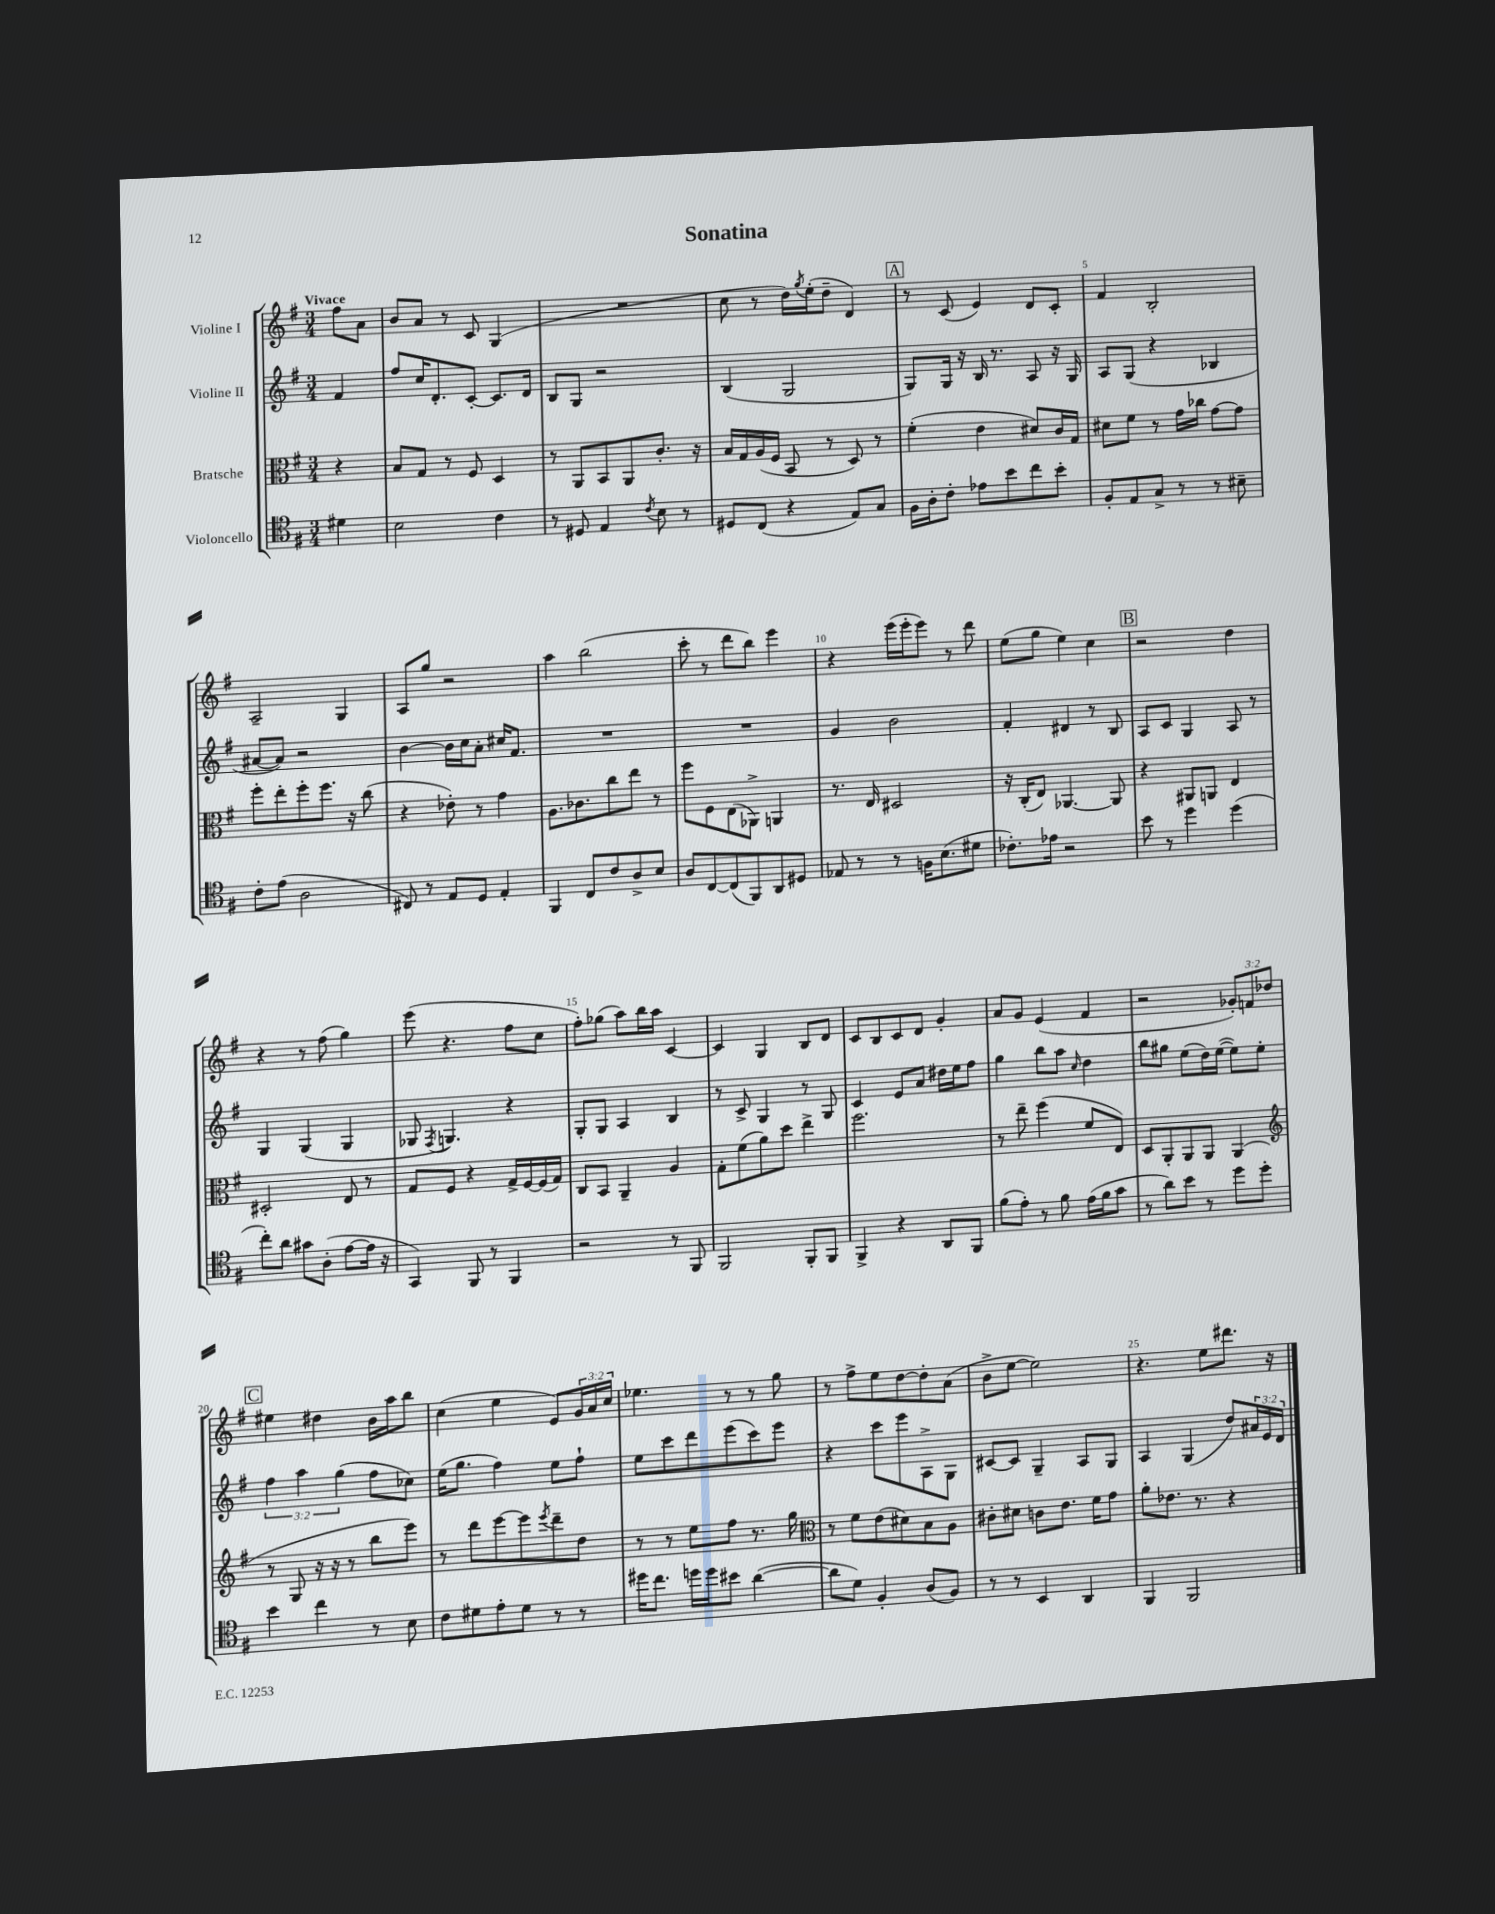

**kern	**kern	**kern	**kern
*staff4	*staff3	*staff2	*staff1
*clefC4	*clefC3	*clefG2	*clefG2
*k[f#]	*k[f#]	*k[f#]	*k[f#]
*M3/4	*M3/4	*M3/4	*M3/4
4d#	4r	4f#	8ff#
.	.	.	8a
=	=	=	=
2B	8B	8ff#	8b
.	8G	16cc	8a
.	.	8.d'	.
.	8r	.	8r
.	8F#	[8c'	8c
4c	4D	8.c]	(4G
.	.	16d	.
=	=	=	=
8r	8r	8B	2.r
8D#	8AA	8G	.
4E	8BB	2r	.
.	8AA	.	.
8qc	.	.	.
8B	8.c'	.	.
8r	.	.	.
.	16r	.	.
=	=	=	=
8D#	16B	(4B	8cc
.	16G	.	.
(8C	(16A	.	8r
.	16F#	.	.
4r	8BB	2G	16dd)
.	.	.	8qgg
.	.	.	(16ee'
.	8r	.	8dd~
8E)	8D)	.	4d)
8G	8r	.	.
=	=	=	=
16F#	(4f#'	8G)	8r
16A'	.	.	.
8c'	.	16G	(8c
.	.	16r	.
8e-	4e	16B	4e)
.	.	8.r	.
8b	.	.	.
8cc	8d#)	8A	8d
8b'	16c	16r	8c'
.	16G	16G	.
=	=	=	=
8F#'	8d#	8A	4f#
8E	8f#	(8G	.
8G^	8r	4r	2B'
8r	16g	.	.
.	16cc-	.	.
8r	[8g	4B-	.
8B#~	8g]	.	.
=	=	=	=
8c'	8ff#'	[8a#	2A~
(8e	8ee'	8a#])	.
2A	8ff#'	2r	.
.	8.ff#	.	.
.	.	.	4G
.	16r	.	.
.	(8cc	.	.
=	=	=	=
8C#)	4r	[4b	8A
8r	.	.	8gg
8E	8e-')	16b]	2r
.	.	16cc	.
8D	8r	8a'	.
4E'	4g	16cc#	.
.	.	8.f#	.
=	=	=	=
4FF#	8.A	2.r	4aa
.	8.c-	.	.
8C	.	.	(2bb
8c	8cc	.	.
8A^	8ee	.	.
8B	8r	.	.
=	=	=	=
8A	8ff#	2.r	8ccc'
[8C	8F#	.	8r
(8C]	(8E	.	8ddd
8FF#)	8AA-^)	.	8bb)
8AA	4AA	.	4eee
8D#	.	.	.
=	=	=	=
8E-	8.r	4g	4r
8r	.	.	.
.	16E	.	.
8r	2D#	2b	(16eee
.	.	.	16eee'
16F	.	.	8eee)
(8.B	.	.	.
.	.	.	8r
8d#	.	.	8ddd
=	=	=	=
8.c-')	16r	4f#'	(8ee
.	(16C'	.	.
.	8E)	.	8gg
16e-	.	.	.
2r	[4.AA-	4d#	4ee)
.	.	8r	4cc
.	8AA-]	8B	.
=	=	=	=
8b	4r	8A	2r
8r	.	8c	.
4dd	8AA#	4G	.
.	8AA	.	.
(4dd	4E	8A	4dd
.	.	8r	.
=	=	=	=
8cc')	2D#'	4G	4r
8a	.	.	.
8g#	.	(4G	8r
(8A'	.	.	(8ff#
[8e	8E	4G	4gg)
16e]	8r	.	.
16r	.	.	.
=	=	=	=
4GG)	8G	8G-	(8eee
.	.	8qF#	.
.	8F#	4.G)	4.r
8FF#	4r	.	.
8r	.	.	.
4FF#	16G^	4r	8ff#
.	[16F#	.	.
.	(16F#]	.	8cc
.	16G)	.	.
=	=	=	=
2r	8C	8G'	8ff#')
.	8BB	8G	(8gg-
.	4AA~	4A	8aa)
.	.	.	16bb
.	.	.	16aa
8r	4A	4B	[4c
8FF#	.	.	.
=	=	=	=
2FF#	8G'	8r	4c]
.	(8f#	8c^	.
.	8a)	4G	4G
.	8dd	.	.
8FF#'	4ee^	8r	8B
8FF#	.	8G	8d
=	=	=	=
4FF#^	2.ff#	4c	8c
.	.	.	8B
4r	.	8e	8c
.	.	8a	8d
8AA	.	16dd#	4g'
.	.	16ee	.
8FF#	.	8ff#	.
=	=	=	=
(8f#	8r	4gg	8a
8e')	8ee~	.	8g
8r	(4ff#	8bb	(4e
8f#	.	8aa	.
.	.	16qqcc	.
(16e	8f#	4dd	4f#
16f#	.	.	.
8g	8E)	.	.
=	=	=	=
8r	8D	8bb	2r
8a)	8AA'	8gg#	.
8b	8AA	(8ee	.
8r	8AA	16dd)	.
.	.	([16ee	.
8dd	(4AA	8ee])	12g-')
.	.	.	12f
8dd'	.	8ee'	.
.	.	.	12dd-
=	=	=	=
*	*clefG2	*	*
4b	8r	6ff#	4ee#
.	8G	.	.
.	.	6aa	.
4cc	16r	.	4dd#
.	16r	.	.
.	.	(6gg	.
.	8r	.	.
8r	8bb	8ff#	16b
.	.	.	16aa
8B	8eee)	8cc-)	8bb
=	=	=	=
8c	8r	(16ee	(4cc
.	.	8.gg	.
8d#	8ddd	.	.
8e'	[8eee	4ff#)	4ee
8d#	8eee]	.	.
.	8qeee	.	.
8r	8ddd~	8ee	8e)
8r	8dd	8ff#`	24g
.	.	.	24a
.	.	.	24cc
=	=	=	=
16dd#	8r	8ee	4.ee-
8.cc	.	.	.
.	8r	8ccc	.
16dd	8ee	8ddd	.
16dd	.	.	.
8b#	8ff#	(8eee	8r
([4a	8.r	8ccc)	8r
.	.	8eee	8gg
.	16gg	.	.
=	=	=	=
*	*clefC3	*	*
8a]	8r	4r	8r
8d)	8f#	.	8ff#^
4F#'	(8e	8ccc	8ee
.	8d#)	8eee	[8dd
(8A	8B	8A^	8dd']
8F#)	8A	8G	(8a
=	=	=	=
8r	8c#'	[8c#	8b^
8r	8d#	8c#]	[8ee
4BB	8c	4G~	2ee])
.	8.e	.	.
4AA	.	8A	.
.	16f#	.	.
.	8g	8G	.
=	=	=	=
4FF#	8a'	4A	4.r
.	8.e-	.	.
2FF#	.	(4G	.
.	8.r	.	.
.	.	.	8ee
.	4r	8dd)	8.ddd#
.	.	24a#	.
.	.	24e	.
.	.	.	16r
.	.	24d	.
==	==	==	==
*-	*-	*-	*-
